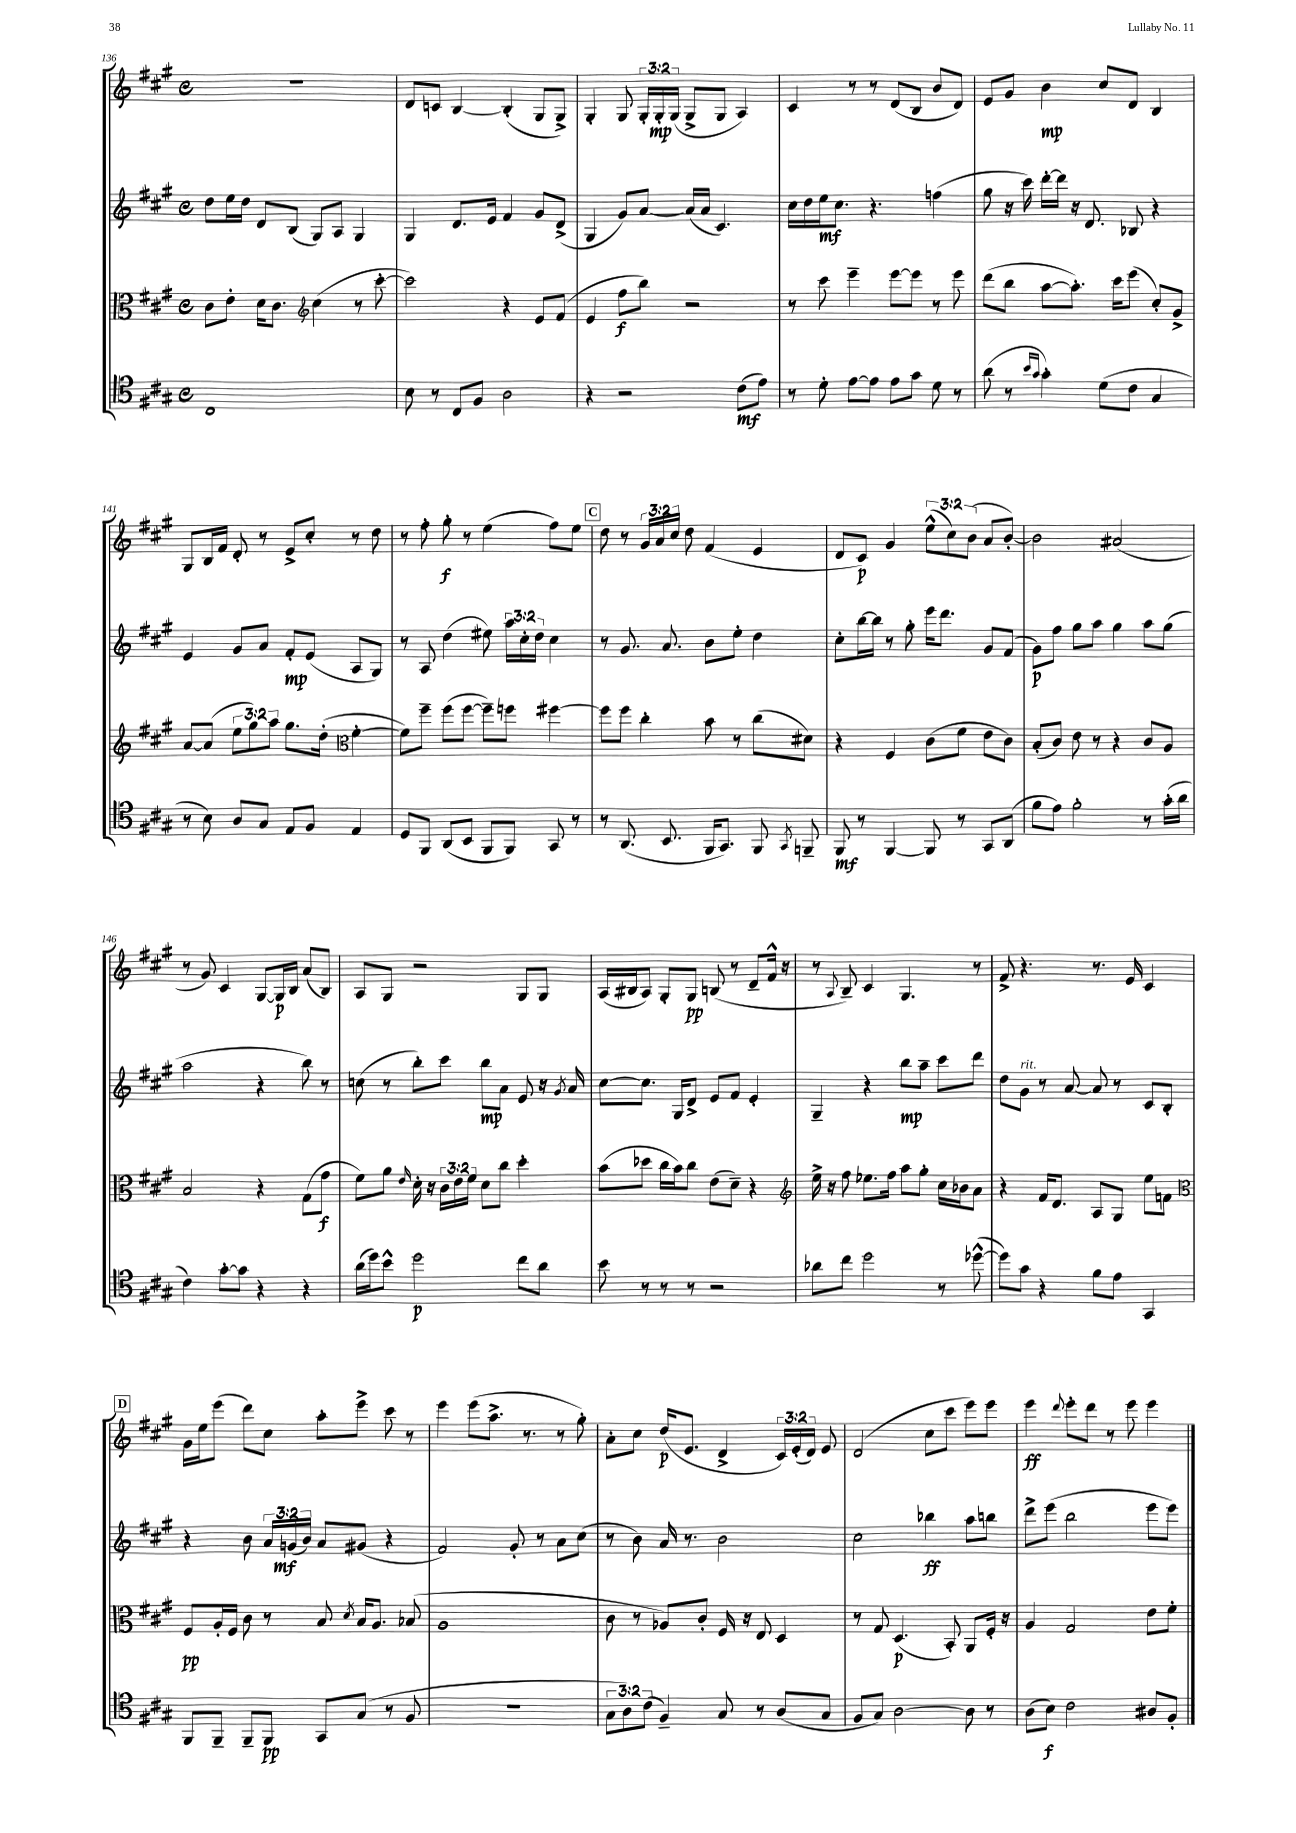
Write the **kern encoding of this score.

**kern	**dynam	**kern	**dynam	**kern	**dynam	**kern	**dynam
*part4	*part4	*part3	*part3	*part2	*part2	*part1	*part1
*staff4	*staff4	*staff3	*staff3	*staff2	*staff2	*staff1	*staff1
*clefC4	*	*clefC3	*	*clefG2	*	*clefG2	*
*k[f#c#g#]	*	*k[f#c#g#]	*	*k[f#c#g#]	*	*k[f#c#g#]	*
*M4/4	*	*M4/4	*	*M4/4	*	*M4/4	*
*met(c)	*	*met(c)	*	*met(c)	*	*met(c)	*
=136	=136	=136	=136	=136	=136	=136	=136
1C#	.	8c#\L	.	8dd\L	.	1r	.
.	.	8e'\J	.	16ee\L	.	.	.
.	.	.	.	16dd\JJ	.	.	.
.	.	16d\KL	.	8d/L	.	.	.
.	.	8.c#\J	.	.	.	.	.
.	.	.	.	(8B/J	.	.	.
*	*	*clefG2	*	*	*	*	*
.	.	(4cc#\	.	8G#/L)	.	.	.
.	.	.	.	8A/J	.	.	.
.	.	8r	.	4G#/	.	.	.
.	.	[8ccc#'\	.	.	.	.	.
=137	=137	=137	=137	=137	=137	=137	=137
8B\	.	2ccc#\])	.	4G#/	.	8d/L	.
8r	.	.	.	.	.	8cn/J	.
8C#/L	.	.	.	8.d/L	.	[4B/	.
8F#/J	.	.	.	.	.	.	.
.	.	.	.	16e/Jk	.	.	.
2A\	.	4r	.	4f#/	.	(4B'/]	.
.	.	8e/L	.	8g#/L	.	8G#/L	.
.	.	(8f#/J	.	(8d^/J	.	8G#^/J)	.
=138	=138	=138	=138	=138	=138	=138	=138
4r	.	4e/	.	4G#/	.	4G#'/	.
2r	.	8ff#\L	f	8g#/L)	.	8G#/	.
.	.	8bb\J)	.	[8a/J	.	24G#'/LL	.
.	.	.	.	.	.	24G#'/	mp
.	.	.	.	.	.	(24G#/JJ	.
.	.	2r	.	(16a/LL]	.	8G#^/L	.
.	.	.	.	16a/JJ	.	.	.
.	.	.	.	4.c#/)	.	8G#/J	.
(8c#\L	mf	.	.	.	.	4A/)	.
8e\J)	.	.	.	.	.	.	.
=139	=139	=139	=139	=139	=139	=139	=139
8r	.	8r	.	16cc#\LL	.	4c#/	.
.	.	.	.	16dd\	.	.	.
8d'\	.	8ccc#\	.	16ee\J	mf	.	.
.	.	.	.	8.cc#\J	.	.	.
[8e\L	.	4eee~\	.	.	.	8r	.
8e\J]	.	.	.	4.r	.	8r	.
8e\L	.	[8eee\L	.	.	.	(8d/L	.
8g#\J	.	8eee\J]	.	.	.	8B/J	.
8d\	.	8r	.	(4ffn\	.	8b/L	.
8r	.	8eee\	.	.	.	8d/J)	.
=140	=140	=140	=140	=140	=140	=140	=140
(8a\	.	(8ddd\L	.	8gg#\	.	8e/L	.
8r	.	8bb\J	.	16r	.	8g#/J	.
.	.	.	.	16ccc#\)	.	.	.
16qqb/LL	.	.	.	.	.	.	.
16qqg#/JJ	.	.	.	.	.	.	.
4g#'\)	.	[8aa\L	.	[16ddd'\LL	.	4b\	mp
.	.	.	.	16ddd\JJ]	.	.	.
.	.	8.aa'\J])	.	16r	.	.	.
.	.	.	.	8.d/	.	.	.
(8d\L	.	.	.	.	.	8cc#/L	.
.	.	16ccc#\KL	.	.	.	.	.
8c#\J	.	(8eee\J	.	8B-X/	.	8d/J	.
4G#/	.	8cc#'/L)	.	4r	.	4B/	.
.	.	8g#^/J	.	.	.	.	.
!!LO:LB:g=z
=141	=141	=141	=141	=141	=141	=141	=141
8r	.	[8a/L	.	4e/	.	8G#/L	.
8B\)	.	(8a/J]	.	.	.	16B/L	.
.	.	.	.	.	.	16f#/JJ	.
8A/L	.	12ee\L	.	8g#/L	.	8d'/	.
.	.	12gg#\)	.	.	.	.	.
8G#/J	.	.	.	8a/J	.	8r	.
.	.	12aa\J	.	.	.	.	.
8E/L	.	8.gg#\L	.	8f#'/L	mp	8e^/L	.
8F#/J	.	.	.	(8e/J	.	8cc#'/J	.
.	.	(16dd'\Jk	.	.	.	.	.
*	*	*clefC3	*	*	*	*	*
4E/	.	[4f#'\	.	8A/L	.	8r	.
.	.	.	.	8G#/J)	.	8dd\	.
=142	=142	=142	=142	=142	=142	=142	=142
8D/L	.	8f#\L])	.	8r	.	8r	.
8FF#/J	.	8ff#~\J	.	8A/	.	8ff#'\	.
(8AA/L	.	(8ff#\L	.	(4dd\	.	8gg#'\	f
8BB/J	.	[8ff#\J	.	.	.	8r	.
8FF#/L	.	8ff#~\L])	.	8ee#X\)	.	(4ee\	.
8FF#/J)	.	8ffn\J	.	24aa\LL	.	.	.
.	.	.	.	24cc#'\	.	.	.
.	.	.	.	24dd\JJ	.	.	.
8GG#/	.	[4ff#X\	.	4cc#\	.	8ff#\L)	.
8r	.	.	.	.	.	8ee\J	.
!!LO:REH:place=s1:t=C
=143	=143	=143	=143	=143	=143	=143	=143
8r	.	8ff#\L]	.	8r	.	8dd\	.
(8.AA/	.	8ff#\J	.	8.g#/	.	8r	.
.	.	4cc#'\	.	.	.	24g#/LL	.
.	.	.	.	.	.	24a/	.
8.BB/	.	.	.	8.a/	.	.	.
.	.	.	.	.	.	24cc#/JJ	.
.	.	.	.	.	.	8dd\	.
16FF#/KL	.	8b\	.	8b\L	.	(4f#/	.
8.GG#/J)	.	.	.	.	.	.	.
.	.	8r	.	8ee'\J	.	.	.
8FF#/	.	(8cc#\L	.	4dd\	.	4e/	.
8qGG#/	.	.	.	.	.	.	.
8FFn~/	.	8d#X\J)	.	.	.	.	.
=144	=144	=144	=144	=144	=144	=144	=144
8FF#/	mf	4r	.	8cc#'\L	.	8d/L	.
8r	.	.	.	[16bb\L	.	8c#/J)	p
.	.	.	.	16bb\JJ]	.	.	.
[4FF#/	.	4F#/	.	8r	.	4g#/	.
.	.	.	.	8gg#'\	.	.	.
8FF#/]	.	(8c#\L	.	16eee\KL	.	(12ee^^\L	.
.	.	.	.	8.ddd\J	.	.	.
.	.	.	.	.	.	12cc#\)	.
8r	.	8f#\J	.	.	.	.	.
.	.	.	.	.	.	(12b\J	.
8GG#/L	.	8e\L	.	8g#/L	.	8a/L	.
(8AA/J	.	8c#\J)	.	(8f#/J	.	[8b'/J)	.
=145	=145	=145	=145	=145	=145	=145	=145
8f#\L	.	(8B'/L	.	8g#\L)	p	2b\]	.
8e\J)	.	8c#/J)	.	8ff#\J	.	.	.
2f#'\	.	8e\	.	8gg#\L	.	.	.
.	.	8r	.	8aa\J	.	.	.
.	.	4r	.	4gg#\	.	(2a#X/	.
8r	.	8c#/L	.	8aa\L	.	.	.
(16g#'\LL	.	8A/J	.	(8gg#\J	.	.	.
16a\JJ	.	.	.	.	.	.	.
!!LO:LB:g=z
=146	=146	=146	=146	=146	=146	=146	=146
4c#\)	.	2B/	.	2aa\	.	8r	.
.	.	.	.	.	.	8g#/)	.
[8g#'\L	.	.	.	.	.	4c#/	.
8g#\J]	.	.	.	.	.	.	.
4r	.	4r	.	4r	.	[8G#/L	.
.	.	.	.	.	.	16G#/L]	p
.	.	.	.	.	.	16B/JJ	.
4r	.	(8G#\L	.	8bb\)	.	(8a/L	.
.	.	8g#\J	f	8r	.	8B/J)	.
=147	=147	=147	=147	=147	=147	=147	=147
(16a\LL	.	8f#\L)	.	(8ccn\	.	8A/L	.
16dd\J)	.	.	.	.	.	.	.
8b^^\J	.	8a\J	.	8r	.	8G#/J	.
.	.	16qqe/	.	.	.	.	.
2dd\	p	16d'\	.	8bb'\L)	.	2r	.
.	.	16r	.	.	.	.	.
.	.	24c#\LL	.	8ccc#\J	.	.	.
.	.	24e\	.	.	.	.	.
.	.	24f#\JJ	.	.	.	.	.
.	.	8d\L	.	8bb\L	mp	.	.
.	.	8cc#\J	.	8a\J	.	.	.
8cc#\L	.	4dd'\	.	8e/	.	8G#/L	.
8a\J	.	.	.	16r	.	8G#/J	.
.	.	.	.	8qg#/	.	.	.
.	.	.	.	16a/	.	.	.
=148	=148	=148	=148	=148	=148	=148	=148
8b\	.	(8b\L	.	[8cc#\L	.	(16A/LL	.
.	.	.	.	.	.	16B#X/J	.
8r	.	8dd-X\J	.	8.cc#\J]	.	8A/J)	.
8r	.	16cc#\LL	.	.	.	8G#'/L	.
.	.	16b\J)	.	16G#/KL	.	.	.
8r	.	8cc#\J	.	8d^/J	.	8G#/J	pp
2r	.	(8e\L	.	8e/L	.	(8Bn/	.
.	.	8d~\J)	.	8f#/J	.	8r	.
.	.	4r	.	4e'/	.	8d~/L	.
.	.	.	.	.	.	16f#^^/Jk	.
.	.	.	.	.	.	16r	.
=149	=149	=149	=149	=149	=149	=149	=149
*	*	*clefG2	*	*	*	*	*
8a-X\L	.	16ee^\	.	4G#~/	.	8r	.
.	.	16r	.	.	.	.	.
.	.	.	.	.	.	8qqA/	.
8cc#\J	.	8ff#\	.	.	.	8B~/)	.
2dd\	.	8.ee-X\L	.	4r	.	4c#/	.
.	.	16ff#\Jk	.	.	.	.	.
.	.	8aa\L	.	8bb\L	mp	4.G#/	.
.	.	8gg#'\J	.	8aa~\J	.	.	.
8r	.	16cc#\LL	.	8ccc#\L	.	.	.
.	.	16b-X\J	.	.	.	.	.
([8dd-X^^\	.	8a\J	.	8ddd\J	.	8r	.
=150	=150	=150	=150	=150	=150	=150	=150
8dd-\L])	.	4r	.	8dd\L	.	8f#^/	.
!	!	!	!	!LO:TX:a:i:t=rit.	!	!	!
8g#\J	.	.	.	8g#\J	.	4.r	.
4r	.	16f#/KL	.	8r	.	.	.
.	.	8.d/J	.	.	.	.	.
.	.	.	.	[8a/	.	.	.
8f#\L	.	8A/L	.	8a/]	.	8.r	.
8e\J	.	8G#/J	.	8r	.	.	.
.	.	.	.	.	.	16e/	.
4GG#/	.	8ee\L	.	8c#/L	.	4c#/	.
.	.	8fn\J	.	8B'/J	.	.	.
!!LO:LB:g=z
!!LO:REH:place=s1:t=D
=151	=151	=151	=151	=151	=151	=151	=151
*	*	*clefC3	*	*	*	*	*
8FF#/L	.	8F#/L	pp	4r	.	16g#\LL	.
.	.	.	.	.	.	16ee\J	.
8FF#~/J	.	16A'/L	.	.	.	(8eee\J	.
.	.	16F#/JJ	.	.	.	.	.
8FF#~/L	.	8c#\	.	8b\	.	8ddd\L)	.
8FF#/J	pp	8r	.	24a/LL	.	8cc#\J	.
.	.	.	.	(24gn/	mf	.	.
.	.	.	.	24b/JJ)	.	.	.
8GG#/L	.	8B/	.	8a/L	.	8aa'\L	.
.	.	8qd/	.	.	.	.	.
(8G#/J	.	16B/KL	.	(8g#X/J	.	8eee^\J	.
.	.	8.A/J	.	.	.	.	.
8r	.	.	.	4r	.	8ccc#\	.
8F#/	.	(8B-X/	.	.	.	8r	.
=152	=152	=152	=152	=152	=152	=152	=152
1r	.	1A	.	2f#/)	.	4eee\	.
.	.	.	.	.	.	(8eee\L	.
.	.	.	.	.	.	8.aa^\J	.
.	.	.	.	8g#'/	.	.	.
.	.	.	.	.	.	8.r	.
.	.	.	.	8r	.	.	.
.	.	.	.	8a\L	.	8r	.
.	.	.	.	(8cc#\J	.	8gg#'\)	.
=153	=153	=153	=153	=153	=153	=153	=153
12G#\L	.	8c#\	.	8r	.	8a'\L	.
12A\)	.	.	.	.	.	.	.
.	.	8r	.	8b\)	.	8cc#\J	.
(12c#\J	.	.	.	.	.	.	.
4F#~/)	.	8A-X/L)	.	16a/	.	(16dd/KL	p
.	.	.	.	8.r	.	8.e/J	.
.	.	8c#'/J	.	.	.	.	.
8G#/	.	16F#/	.	2b\	.	4d^/	.
.	.	16r	.	.	.	.	.
8r	.	8E/	.	.	.	.	.
(8A/L	.	4D/	.	.	.	24c#/LL)	.
.	.	.	.	.	.	(24e'/	.
.	.	.	.	.	.	24d/JJ)	.
8G#/J	.	.	.	.	.	8e/	.
=154	=154	=154	=154	=154	=154	=154	=154
8F#/L	.	8r	.	2cc#\	.	(2d/	.
8G#/J)	.	8G#/	.	.	.	.	.
[2A\	.	(4.D/	p	.	.	.	.
.	.	.	.	4bb-X\	ff	8cc#\L	.
.	.	8BB'/)	.	.	.	8ccc#\J	.
8A\]	.	8AA/L	.	8aa\L	.	8eee\L)	.
8r	.	16F#'/Jk	.	8bbn\J	.	8eee\J	.
.	.	16r	.	.	.	.	.
=155	=155	=155	=155	=155	=155	=155	=155
(8A\L	.	4A/	.	8ddd^\L	.	4eee\	ff
8B\J)	f	.	.	(8eee\J	.	.	.
.	.	.	.	.	.	8qqddd/	.
2c#\	.	2G#/	.	2bb\	.	8eee'\L	.
.	.	.	.	.	.	8ddd\J	.
.	.	.	.	.	.	8r	.
.	.	.	.	.	.	8eee\	.
8A#X/L	.	8e\L	.	8eee\L	.	4eee\	.
8F#'/J	.	8f#'\J	.	8eee\J)	.	.	.
==	==	==	==	==	==	==	==
*-	*-	*-	*-	*-	*-	*-	*-
